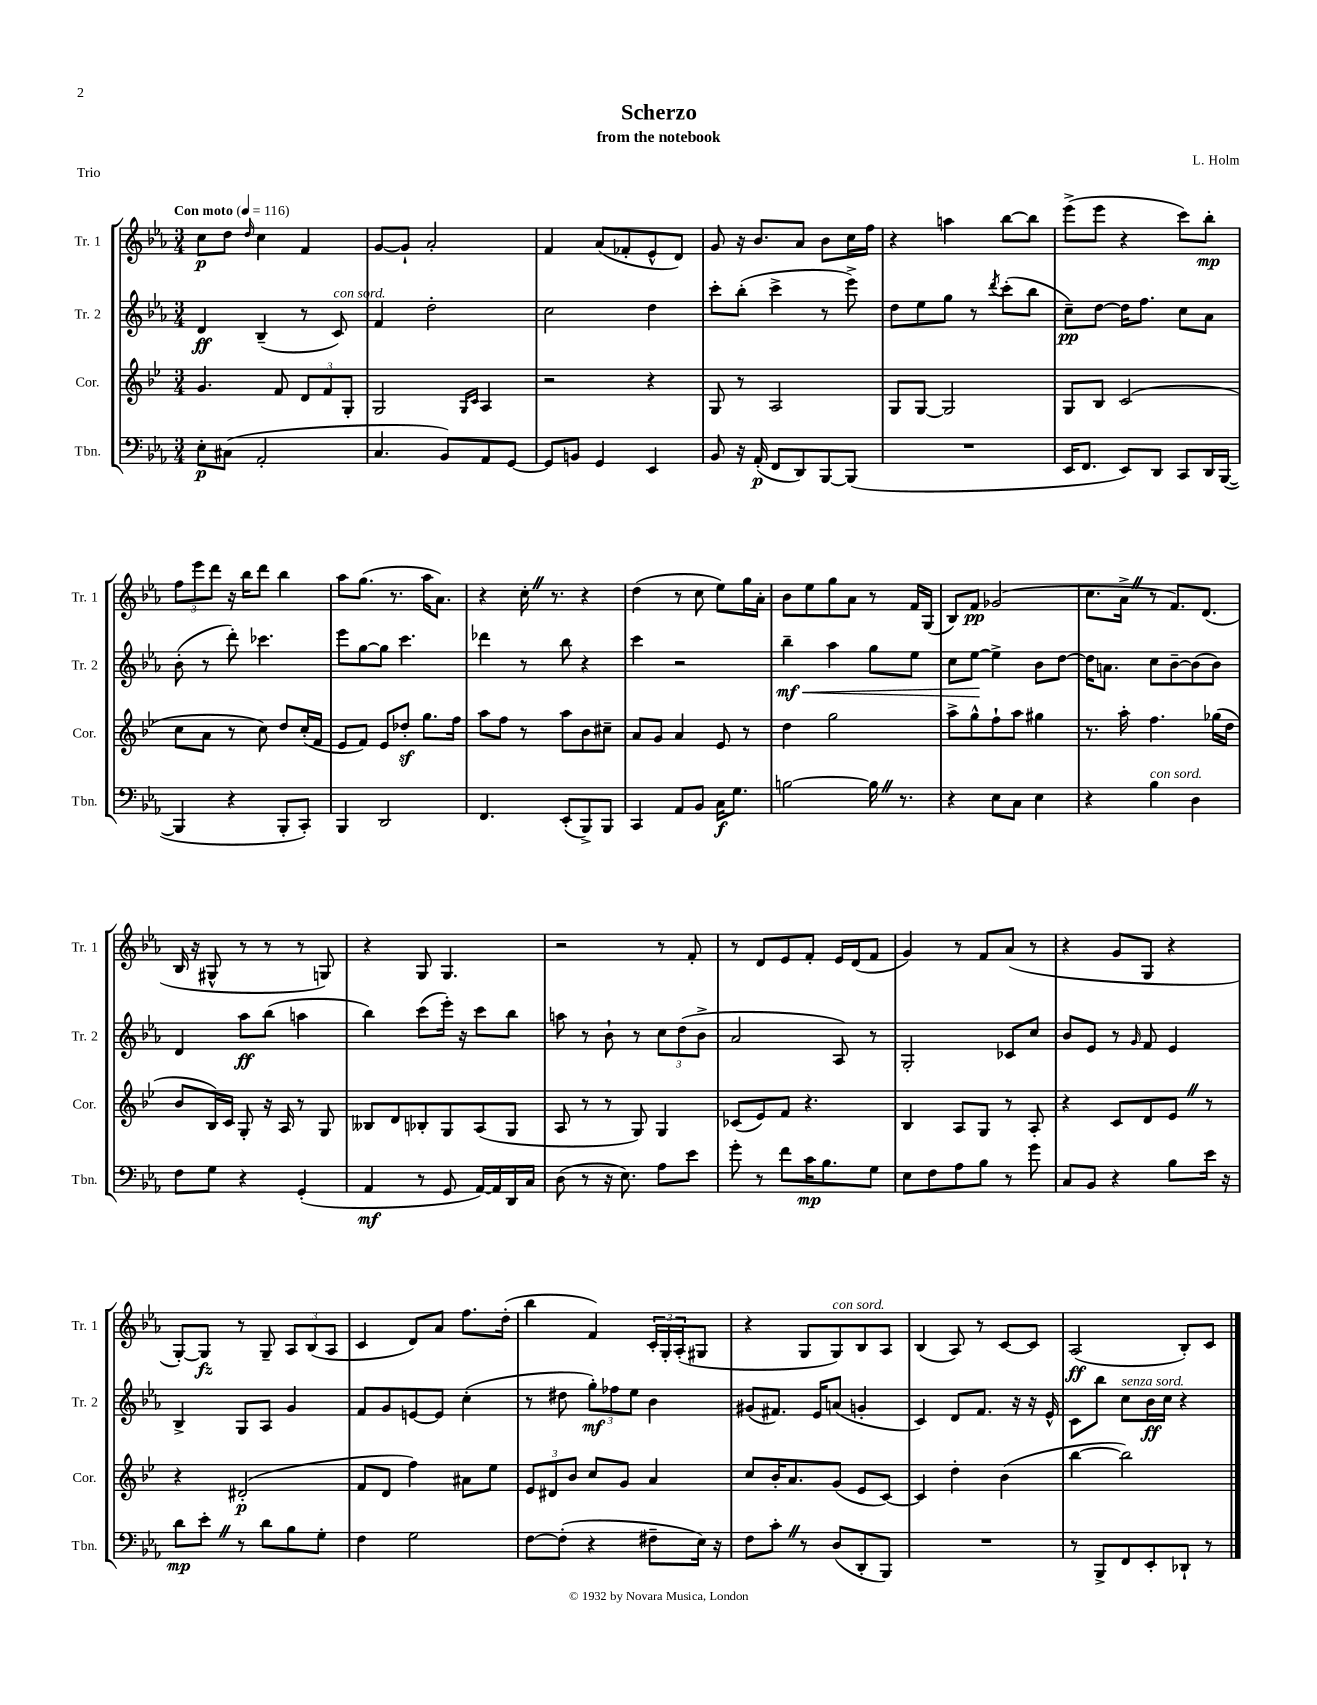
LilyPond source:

\header { title = "Scherzo" composer = "L. Holm" subtitle = "from the notebook" piece = "Trio" }
<<
\new StaffGroup <<
\new Staff = "s0" \with { instrumentName = "Tr. 1" shortInstrumentName = "Tr. 1" } {
    \clef treble \key ees \major \numericTimeSignature \time 3/4 \tempo "Con moto" 4 = 116
    c''8\p d''8 \grace { d''16 } c''4 f'4 |
    g'8~ g'8-! aes'2-. |
    f'4 aes'8( fes'8-. ees'8-^ d'8) |
    g'8 r16 bes'8. aes'8 bes'8 c''16 f''16 |
    r4 a''4 bes''8~ bes''8 |
    ees'''8->( ees'''8 r4 c'''8) bes''8-.\mp |
    \tuplet 3/2 { f''8 ees'''8 d'''8 } r16 bes''16 d'''8 bes''4 |
    aes''8 g''8.( r8. aes''16 aes'8.) |
    r4 c''16-. \once \override BreathingSign.text = \markup { \musicglyph "scripts.caesura.straight" } \breathe r8. r4 |
    d''4( r8 c''8 ees''8) g''16 aes'16-. |
    bes'8 ees''8 g''8 aes'8 r8 f'16 g16( |
    bes8) f'8\pp ges'2( |
    c''8. aes'16-> \once \override BreathingSign.text = \markup { \musicglyph "scripts.caesura.straight" } \breathe r8 f'8.) d'8.( |
    bes16 r16 gis8-^ r8 r8 r8 g8) |
    r4 g8 g4. |
    r2 r8 f'8-. |
    r8 d'8 ees'8 f'8-. ees'16 d'16( f'8 |
    g'4) r8 f'8 aes'8( r8 |
    r4 g'8 g8 r4 |
    g8~-.) g8\fz r8 g8-- \tuplet 3/2 { aes8 bes8( aes8 } |
    c'4 d'8) aes'8 f''8. d''16-.( |
    bes''4 f'4) \tuplet 3/2 { c'16-. g16-. aes16-.( } gis8 |
    r4 g8 g8^\markup { \italic "con sord." }) bes8 aes8 |
    bes4( aes8) r8 c'8~ c'8 |
    aes2\ff( bes8-.) c'8 \bar "|." |
}
\new Staff = "s1" \with { instrumentName = "Tr. 2" shortInstrumentName = "Tr. 2" } {
    \clef treble \key ees \major \numericTimeSignature \time 3/4
    d'4\ff bes4--( r8 c'8^\markup { \italic "con sord." }) |
    f'4 d''2-. |
    c''2 d''4 |
    c'''8-. bes''8-.( c'''4-> r8 ees'''8->) |
    d''8 ees''8 g''8 r8 \acciaccatura { d'''8 } c'''8-.( bes''8 |
    c''8--\pp) d''8~ d''16 f''8. c''8 aes'8 |
    bes'8-.( r8 d'''8-.) ces'''4. |
    ees'''8 g''8~ g''8 c'''4. |
    des'''4 r8 bes''8 r4 |
    c'''4 r2 |
    bes''4--\mf\< aes''4 g''8 ees''8 |
    c''8 ees''8~\! ees''4-> bes'8 d''8~ |
    d''16 a'8. c''8 bes'8~-- bes'8( bes'8) |
    d'4 aes''8\ff bes''8( a''4 |
    bes''4) c'''8( ees'''16-.) r16 c'''8 bes''8 |
    a''8 r8 bes'8-! r8 \tuplet 3/2 { c''8 d''8( bes'8-> } |
    aes'2 aes8) r8 |
    g2-. ces'8 c''8 |
    bes'8 ees'8 r8 \grace { g'16 } f'8 ees'4 |
    bes4-> g8 aes8 g'4 |
    f'8 g'8 e'8~ e'8 c''4-.( |
    r8 dis''8 \tuplet 3/2 { g''8-.\mf) fes''8 ees''8 } bes'4 |
    gis'8( fis'8.) ees'16 a'8( g'4-. |
    c'4) d'8 f'8. r16 r16 ees'16-^ |
    c'8 bes''8 c''8^\markup { \italic "senza sord." } bes'16\ff c''16 r4 \bar "|." |
}
\new Staff = "s2" \with { instrumentName = "Cor." shortInstrumentName = "Cor." } {
    \clef treble \key bes \major \numericTimeSignature \time 3/4
    g'4. f'8 \tuplet 3/2 { d'8 f'8 g8-. } |
    g2 \grace { g16 c'16 } a4 |
    r2 r4 |
    g8 r8 a2 |
    g8 g8~ g2 |
    g8 bes8 c'2( |
    c''8 a'8 r8 c''8) d''8 c''16-.( f'16 |
    ees'8 f'8) ees'8 des''8-.\sf g''8. f''16 |
    a''8 f''8 r8 a''8 bes'8 cis''8-- |
    a'8 g'8 a'4 ees'8 r8 |
    d''4 g''2 |
    a''8-> g''8-^ f''8-! a''8 gis''4 |
    r8. a''16-. f''4. ges''16( d''16 |
    bes'8 bes16) c'16 g8-. r16 a16 r8 g8 |
    beses8 d'8 bes8-. g8 a8( g8 |
    a8 r8 r8 g8) g4 |
    ces'8( ees'8) f'8 r4. |
    bes4 a8 g8 r8 a8-. |
    r4 c'8 d'8 ees'8 \once \override BreathingSign.text = \markup { \musicglyph "scripts.caesura.straight" } \breathe r8 |
    r4 dis'2-.\p( |
    f'8 d'8 f''4) ais'8 ees''8 |
    \tuplet 3/2 { ees'8 dis'8 bes'8 } c''8 g'8 a'4 |
    c''8 bes'16-. a'8. g'8( ees'8 c'8~) |
    c'4 d''4-. bes'4( |
    bes''4~ bes''2) \bar "|." |
}
\new Staff = "s3" \with { instrumentName = "Tbn." shortInstrumentName = "Tbn." } {
    \clef bass \key ees \major \numericTimeSignature \time 3/4
    ees8-.\p cis8( aes,2-. |
    c4. bes,8) aes,8 g,8~ |
    g,8 b,8 g,4 ees,4 |
    bes,8 r16 aes,16-.\p( f,8 d,8) bes,,8~ bes,,8( |
    R2. |
    ees,16 f,8. ees,8) d,8 c,8 d,16 bes,,16~( |
    bes,,4 r4 bes,,8-. c,8-.) |
    bes,,4 d,2 |
    f,4. ees,8-.( bes,,8->) bes,,8 |
    c,4 aes,8 bes,8 c16\f g8. |
    b2~ b16 \once \override BreathingSign.text = \markup { \musicglyph "scripts.caesura.straight" } \breathe r8. |
    r4 ees8 c8 ees4 |
    r4 bes4^\markup { \italic "con sord." } d4 |
    f8 g8 r4 g,4-.( |
    aes,4\mf r8 g,8 aes,16~) aes,16 d,16 c16 |
    d8( r8 r16 ees8.) aes8 ees'8 |
    g'8-. r8 f'8 c'16\mp bes8. g8 |
    ees8 f8 aes8 bes8 r8 g'8 |
    c8 bes,8 r4 bes8 ees'16 r16 |
    d'8\mp ees'8-. \once \override BreathingSign.text = \markup { \musicglyph "scripts.caesura.straight" } \breathe r8 d'8 bes8 g8-. |
    f4 g2 |
    f8~ f8-.( r4 fis8-- ees16) r16 |
    f8 c'8-. \once \override BreathingSign.text = \markup { \musicglyph "scripts.caesura.straight" } \breathe r8 d8( d,8-. bes,,8) |
    R2. |
    r8 bes,,8-> f,8 ees,8-. des,8-! r8 \bar "|." |
}
>>
>>
\layout { \context { \Score \remove "Bar_number_engraver" } }
